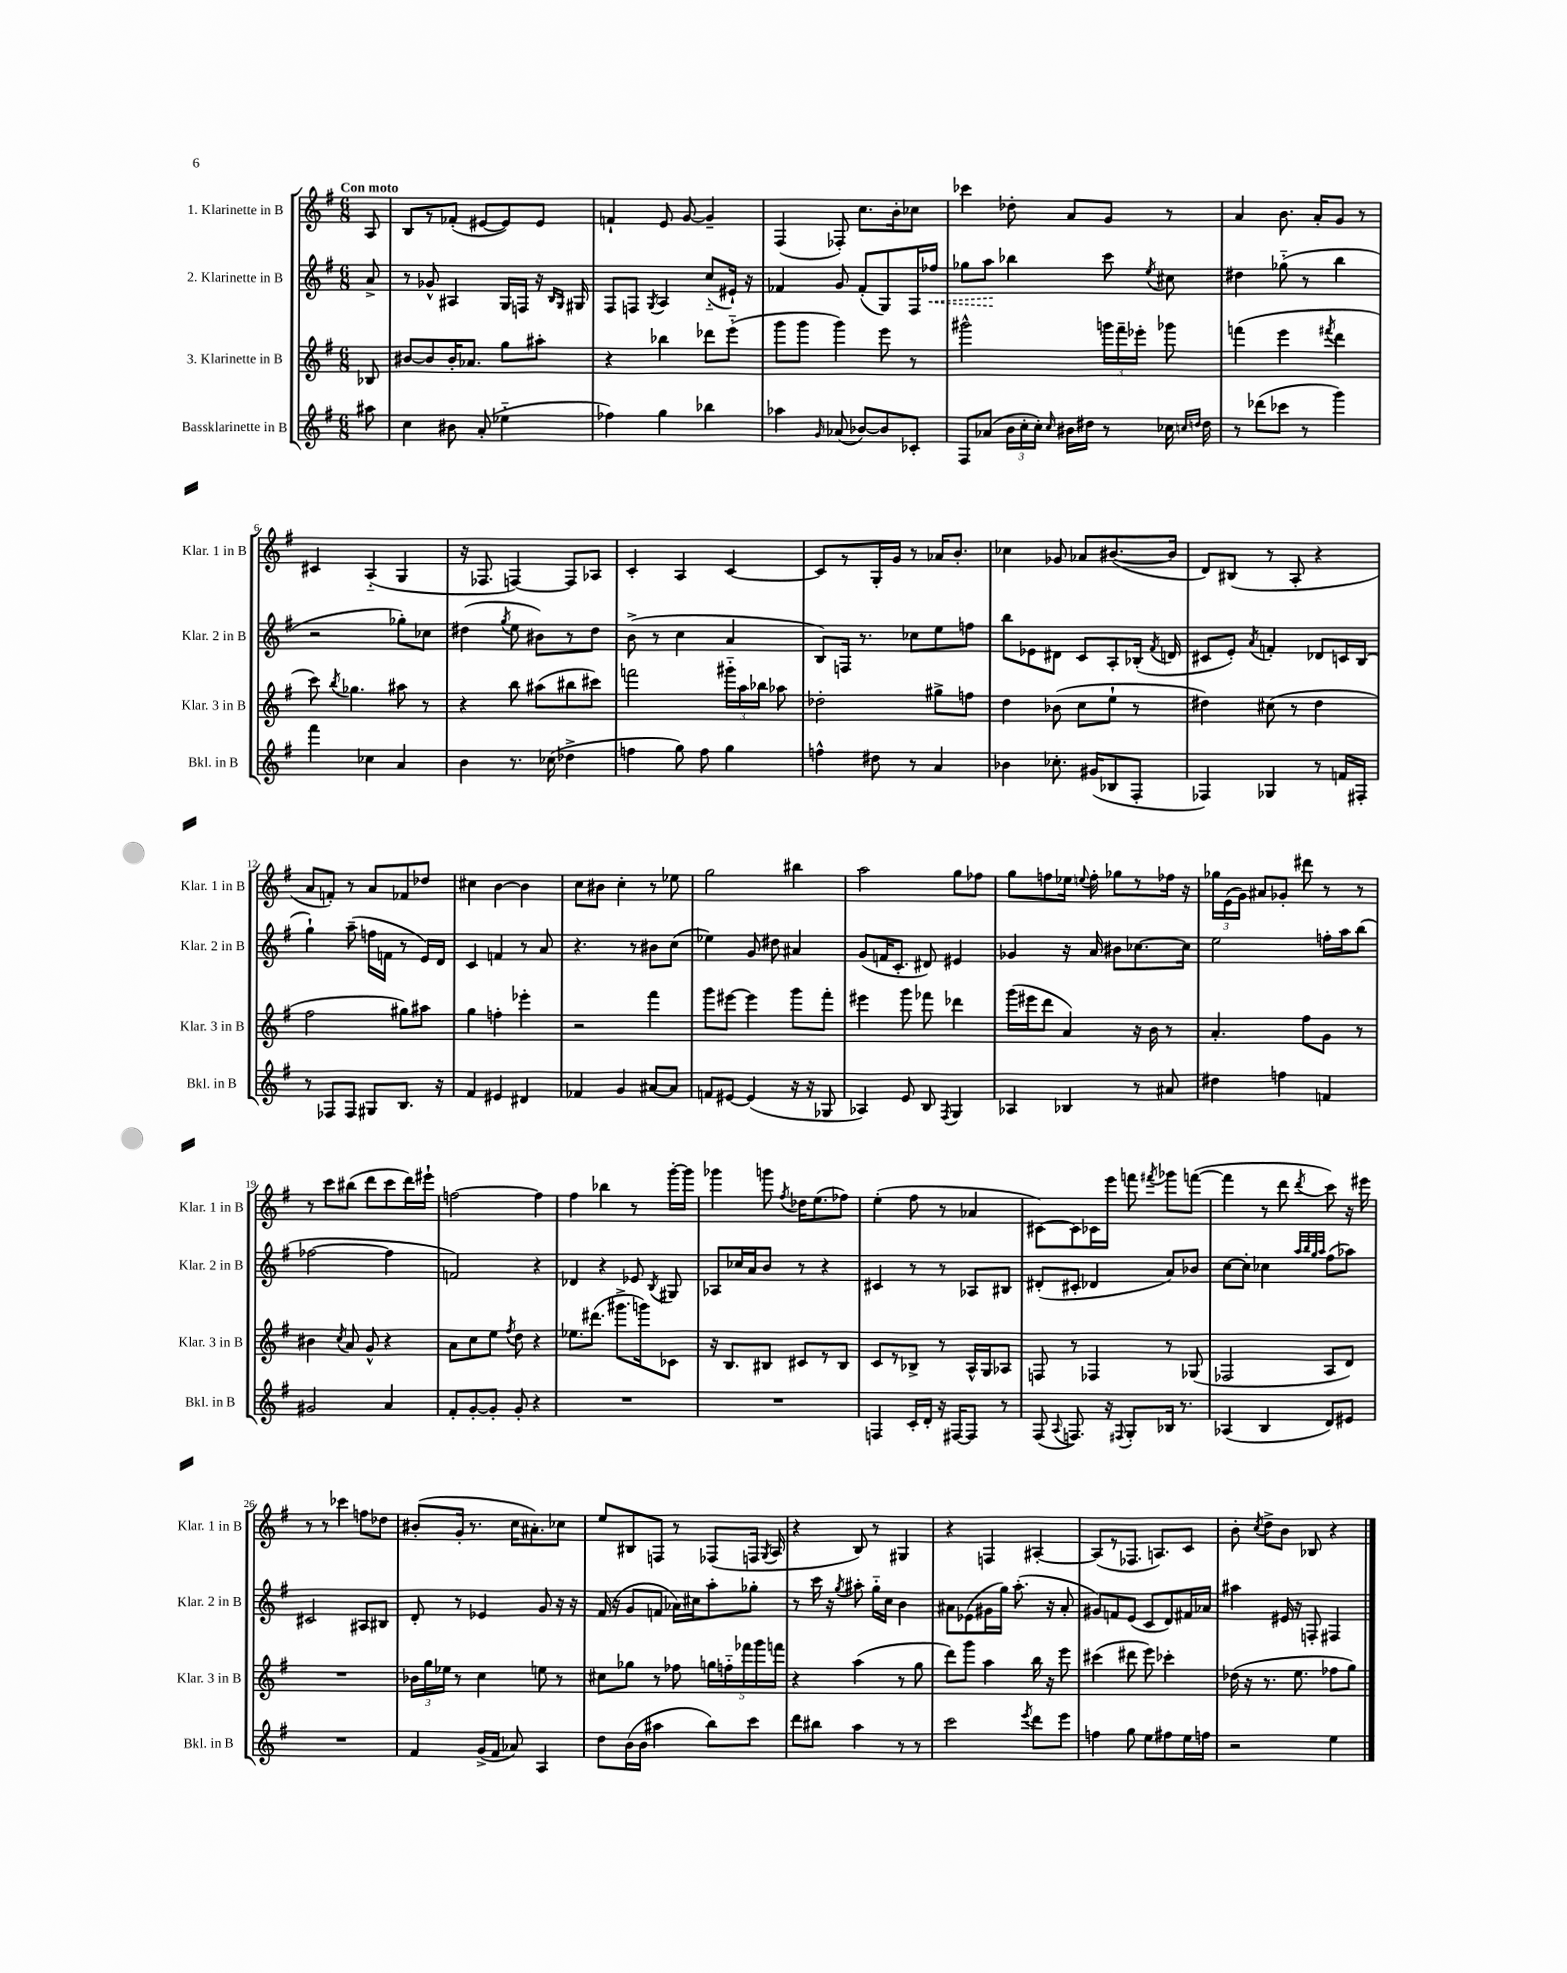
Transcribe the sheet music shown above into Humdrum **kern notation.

**kern	**kern	**kern	**dynam	**kern
*part4	*part3	*part2	*part2	*part1
*staff4	*staff3	*staff2	*staff2	*staff1
*I"Bassklarinette in B	*I"3. Klarinette in B	*I"2. Klarinette in B	*	*I"1. Klarinette in B
*I'Bkl. in B	*I'Klar. 3 in B	*I'Klar. 2 in B	*	*I'Klar. 1 in B
*clefG2	*clefG2	*clefG2	*	*clefG2
*k[f#]	*k[f#]	*k[f#]	*	*k[f#]
*M6/8	*M6/8	*M6/8	*	*M6/8
=	=	=	=	=
!	!	!	!	!LO:TX:a:B:t=Con moto
8aa#X\	8B-X/	8a^/	.	8A/
=1	=1	=1	=1	=1
4cc\	[8b#X/L	8r	.	8B/L
.	8b#/]	8g-X^^/	.	8r
8b#X\	16b#'/K	4A#X/	.	(8f-X'/J
.	8.a-X/J	.	.	.
(8a'/	.	.	.	[8e#X/L
4ee-X\	8gg\L	16G/LL	.	8e#/])
.	.	16Fn/JJ	.	.
.	8aa#X'\J	16r	.	8e#/J
.	.	16qqB/LL	.	.
.	.	16qqG/JJ	.	.
.	.	16G#X/	.	.
=2	=2	=2	=2	=2
4ff-X\)	4r	8F#/L	.	4fn`/
.	.	8Fn/J	.	.
.	.	8qG/	.	.
4gg\	4bb-X\	4A/	.	8e/
.	.	.	.	[8g/
4bb-X\	8ddd-X\L	(8cc/L	.	4g~/]
.	(8eee\J	16e#X`/Jk)	.	.
.	.	16r	.	.
=3	=3	=3	=3	=3
4aa-X\	8ggg\L	4f-X/	.	(4F#/
.	8ggg\J	.	.	.
16qqg/	.	.	.	.
(8a-X/	4ggg\)	8g/	.	8F-X'/)
[8b-X/L)	.	(8f-'/L	.	8.cc\L
8b-/]	8eee\	8G/)	.	.
.	.	.	.	16b'\k
8c-X'/J	8r	16F#/L	.	8cc-X\J
!	!	!	!LO:HP:b	!
.	.	16ff-X/JJ	<	.
=4	=4	=4	=4	=4
8F#/L	2ggg#X^^\	8gg-X\L	.	4ccc-X\
(8a-X/J	.	8aa\J	.	.
24b\LL	.	4bb-X\	[	8dd-X'\
24cc'\	.	.	.	.
24cc'\JJ)	.	.	.	.
16qqcc/	.	.	.	.
16b#X\LL	.	.	.	8a/L
16dd#X\JJ	.	.	.	.
8r	24gggn\LL	8ccc\	.	8g/J
.	24fff#~\	.	.	.
.	24eee-X'\JJ	.	.	.
.	.	8qee/	.	.
16cc-X\	8ggg-X\	8cc#X\	.	8r
16qqccn/LL	.	.	.	.
16qqddn/JJ	.	.	.	.
16dd\	.	.	.	.
=5	=5	=5	=5	=5
8r	(4fffn\	4dd#X\	.	4a/
(8ddd-X\L	.	.	.	.
8ccc-X\J	4eee\	(8gg-X\	.	8.b\
8r	.	8r	.	.
.	.	.	.	16a'/KL
.	8qfff#X/	.	.	.
4ggg\)	4ddd\	4bb\	.	8g/J
.	.	.	.	8r
!!LO:LB:g=z
=6	=6	=6	=6	=6
4fff#\	8ccc\)	2r	.	4c#X/
.	8qbb/	.	.	.
.	4.gg-X\	.	.	.
4cc-X\	.	.	.	(4A/
4a/	8aa#X\	8gg-X'\L)	.	4G/
.	8r	8cc-X\J	.	.
=7	=7	=7	=7	=7
4b\	4r	(4dd#X\	.	16r
.	.	.	.	8.F-X/
.	.	8qgg/	.	.
8.r	8bb\	8ee\	.	[4Fn/)
.	(8aa#X\L	8b#X\L)	.	.
(16cc-X\	.	.	.	.
4dd-X^\	8bb#X\	8r	.	8F/L]
.	8ccc#X\J)	8dd#\J	.	8A-X/J
=8	=8	=8	=8	=8
4ffn\	2fffn\	(8b^\	.	4c'/
.	.	8r	.	.
8gg\)	.	4cc\	.	4A/
8ff\	.	.	.	.
4gg\	24ggg#X\LL	4a/	.	[4c/
.	24aa\	.	.	.
.	24bb-X\JJ	.	.	.
.	8aa-X\	.	.	.
=9	=9	=9	=9	=9
4ffn^^\	2dd-X'\	8B/L)	.	8c/L]
.	.	16Fn/Jk	.	8r
.	.	8.r	.	.
8dd#X\	.	.	.	16G'/L
.	.	.	.	16g/JJ
8r	.	8cc-X\L	.	8r
4a/	8gg#X^\L	8ee\	.	16a-X/KL
.	.	.	.	8.b'/J
.	8ffn\J	8ffn\J	.	.
=10	=10	=10	=10	=10
4b-X\	4dd\	8bb\L	.	4cc-X\
.	.	8e-X\	.	.
8.cc-X'\	(8b-X\	8d#X\J	.	8g-X/
.	8cc\L	8c/L	.	8a-X/L
(16g#X/KL	.	.	.	.
8B-X/	8ee`\J	8A'/	.	([8.b#X/
8F#'/J	8r	(16B-X'/Jk	.	.
.	.	8qf#/	.	.
.	.	16dn/	.	16b#/Jk]
=11	=11	=11	=11	=11
4F-X/)	4dd#X\)	8c#X/L	.	8d/L)
.	.	8e'/J)	.	(8B#X/J
.	.	8qa/	.	.
4G-X/	(8cc#X\	4fn'/	.	8r
.	8r	.	.	8A'/
8r	4dd#\	8d-X/L	.	4r
16fn/LL	.	16cn/L	.	.
16F#X'/JJ	.	(16B/JJ	.	.
!!LO:LB:g=z
=12	=12	=12	=12	=12
8r	2ff#\	4gg`\)	.	8a/L
8F-X/L	.	.	.	8fn'/J)
8F-/J	.	(8aa~\	.	8r
8G#X/L	.	16ffn\LL	.	8a/L
.	.	16fn\JJ	.	.
8.B/J	8gg#X\L)	8r	.	8f-X/
.	8aa#X\J	16e/LL)	.	8dd-X/J
16r	.	16d/JJ	.	.
=13	=13	=13	=13	=13
4f#/	4gg\	4c/	.	4cc#X\
4e#X/	4ffn'\	4fn/	.	[4b\
4d#X/	4eee-X'\	8r	.	4b\]
.	.	8a/	.	.
=14	=14	=14	=14	=14
4f-X/	2r	4.r	.	8cc\L
.	.	.	.	8b#X\J
4g/	.	.	.	4cc'\
.	.	8r	.	.
[8a#X/L	4fff#\	8b#X\L	.	8r
8a#/J]	.	(8cc\J	.	8ee-X\
=15	=15	=15	=15	=15
8fn/L	8ggg\L	4ee-X\)	.	2gg\
[8e#X/J	[8eee#X\J	.	.	.
(4e#/]	4eee#\]	8g/	.	.
.	.	8dd#X\	.	.
16r	8ggg\L	4a#X/	.	4bb#X\
16r	.	.	.	.
8G-X/	8fff#'\J	.	.	.
=16	=16	=16	=16	=16
4A-X/)	4eee#X\	(8g/L	.	2aa\
.	.	16fn/K	.	.
.	.	8.c'/J	.	.
8e/	8ggg\	.	.	.
8B/	8fff-X\	8d#X/)	.	.
8qF#/	.	.	.	.
4G/	4ddd-X\	4e#X/	.	8gg\L
.	.	.	.	8ff-X\J
=17	=17	=17	=17	=17
4A-X/	(16ggg\LL	4g-X/	.	8gg\L
.	16eee#X\J	.	.	.
.	8ddd\J	.	.	8ffn\
4B-X/	4a/)	16r	.	16ee-X\Jk
.	.	.	.	8qqeen/
.	.	16a/	.	16ff'\
.	.	8b#X\L	.	8gg-X\L
8r	16r	[8.cc-X\	.	8r
.	16b\	.	.	.
8a#X/	8r	.	.	16ff-X\Jk
.	.	16cc-\Jk]	.	16r
=18	=18	=18	=18	=18
4dd#X\	4.a'/	2ee\	.	24gg-X\LL
.	.	.	.	(24e\
.	.	.	.	24g\JJ)
.	.	.	.	8a#X/L
4ffn\	.	.	.	8g-X'/J
.	8ff#\L	.	.	8ddd#X\
4fn/	8g\J	16ffn'\LL	.	8r
.	.	16aa\J	.	.
.	8r	(8bb\J	.	8r
!!LO:LB:g=z
=19	=19	=19	=19	=19
2g#X/	4b#X\	[2ff-X\	.	8r
.	.	.	.	8ccc\L
.	8qcc/	.	.	.
.	8a/	.	.	(8bb#X\J
.	8g^^/	.	.	8ddd\L
4a/	4r	4ff-\]	.	8ccc\
.	.	.	.	16ddd\L)
.	.	.	.	16eee#X`\JJ
=20	=20	=20	=20	=20
8f#'/L	8a\L	2fn/)	.	[2ffn\
[8g'/	8cc\	.	.	.
8g'/J]	8ee\J	.	.	.
.	8qff#/	.	.	.
8g'/	8dd\	.	.	.
4r	4r	4r	.	4ff\]
=21	=21	=21	=21	=21
2.r	8.ee-X\L	4d-X/	.	4ff#\
.	(8.ddd#X\J	.	.	.
.	.	4r	.	4bb-X\
.	8.ggg#X^\L	.	.	.
.	.	8e-X/	.	8r
.	16gggn\k)	.	.	.
.	.	8qB/	.	.
.	8c-X\J	8G#X/	.	[16ggg'\LL
.	.	.	.	16ggg\JJ]
=22	=22	=22	=22	=22
2.r	16r	8A-X/L	.	4ggg-X\
.	8.B/L	.	.	.
.	.	16cc-X/L	.	.
.	.	16a/J	.	.
.	8B#X/J	8b/J	.	8gggn\
.	.	.	.	8qff#/
.	8c#X/L	8r	.	16dd-X\KL
.	.	.	.	(8.ee\
.	8r	4r	.	.
.	8B#/J	.	.	8ff-X\J)
=23	=23	=23	=23	=23
4Fn/	8c/L	4c#X/	.	(4ee'\
.	8r	.	.	.
16c'/LL	8B-X^/J	8r	.	8ff#\
16d'/JJ	.	.	.	.
16r	8r	8r	.	8r
[16F#X/KL	.	.	.	.
8F#/J]	16A^^/LL	8A-X/L	.	4a-X/
.	16G/J	.	.	.
8r	8A-X/J	8B#X/J	.	.
=24	=24	=24	=24	=24
(8F#/	8Fn/	(8d#X'/L	.	[8c#X\L)
8qqA/	.	.	.	.
8.Fn/)	8r	8c#X'/J	.	8c#\]
.	4F-X/	4d-X/	.	16c-X\L
16r	.	.	.	16eee\JJ
8qqF#X/	.	.	.	.
8G'/L	.	.	.	8fffn\
.	.	.	.	8qfff#X/
16B-X/Jk	8r	8a/L)	.	8ggg-X\L
8.r	.	.	.	.
.	(8G-X/	8b-X/J	.	([8fffn\J
=25	=25	=25	=25	=25
(4A-X/	2F-X/	[8cc\L	.	4fff\]
.	.	8cc'\J]	.	.
4B/	.	4cc-X\	.	8r
.	.	.	.	8ddd\
.	.	32qqaa/LLL	.	.
.	.	32qqbb/	.	.
.	.	32qqgg/	.	.
.	.	32qqaa/JJJ	.	8qddd/
8d/L)	8A/L	(8ff#\L	.	8ccc\)
8e#X/J	8d/J)	8aa-X\J)	.	16r
.	.	.	.	16eee#X\
!!LO:LB:g=z
=26	=26	=26	=26	=26
2.r	2.r	2c#X/	.	8r
.	.	.	.	8r
.	.	.	.	4ccc-X\
.	.	8A#X/L	.	8ffn\L
.	.	8B#X/J	.	8dd-X\J
=27	=27	=27	=27	=27
4f#/	24b-X\LL	8d'/	.	(8b#X'/L
.	24gg\	.	.	.
.	24ee-X\JJ	.	.	.
.	8r	8r	.	16g'/Jk
.	.	.	.	8.r
(16g^/LL	4cc\	4e-X/	.	.
16f#/JJ	.	.	.	.
8a-X/)	.	.	.	16cc\KL
.	.	.	.	8.a#X'\)
4A/	8een\	8g/	.	.
.	8r	16r	.	8cc-X\J
.	.	16r	.	.
=28	=28	=28	=28	=28
8dd\L	8cc#X\L	(16f#/	.	8ee/L
.	.	16r	.	.
(16b\L	8gg-X\J	8g/L	.	8B#X/
16b\JJ	.	.	.	.
4aa#X\	8r	8fn/J	.	8Fn/J
.	8ff-X\	16a-X\LL)	.	8r
.	.	16cc#X\J	.	.
8bb\L)	20ggn\LL	8aa'\	.	(8F-X/L
.	20ffn\	.	.	.
.	20fff-X\	.	.	.
8ccc\J	.	8gg-X'\J	.	16Fn/Jk
.	20ggg\	.	.	.
.	.	.	.	8qG/
.	.	.	.	16A/
.	20fffn\JJ	.	.	.
=29	=29	=29	=29	=29
8ddd\L	4r	8r	.	4r
8bb#X\J	.	16ccc\	.	.
.	.	16r	.	.
.	.	8qgg/	.	.
4aa\	(4aa\	8aa#X'\	.	8B/)
.	.	16gg\LL	.	8r
.	.	16cc\JJ	.	.
8r	8r	4b\	.	4G#X/
8r	8gg\	.	.	.
=30	=30	=30	=30	=30
2ccc\	8ddd\L)	8a#X\L	.	4r
.	8ggg\J	(8e-X\	.	.
.	4aa\	16g#X\L	.	4Fn/
.	.	16gg\JJ)	.	.
.	.	(8.aa'\	.	.
8qeee/	.	.	.	.
8ddd\L	16bb\	.	.	[4A#X'/
.	16r	16r	.	.
8eee\J	8eee\	8a#'/	.	.
=31	=31	=31	=31	=31
4ffn\	(4ccc#X\	8g#X/L)	.	(8A#/L]
.	.	8fn/	.	8r
8gg\	8ddd#X\	(8e/J	.	8.F-X/J
8ee\L	8eee\)	8c/L	.	.
.	.	.	.	8.An/L)
8ff#X\	4ccc-X'\	8d/)	.	.
16ee\L	.	16f#X/L	.	8c/J
16ffn\JJ	.	16a-X/JJ	.	.
=32	=32	=32	=32	=32
2r	(16dd-X\	4aa#X\	.	8b'\
.	16r	.	.	.
.	.	.	.	8qcc/
.	8.r	.	.	8dd^\L
.	.	16e#X/	.	8b\J
.	8.ee\	16r	.	.
.	.	8Fn'/	.	8B-X/
4ee\	8ff-X\L	4F#X/	.	4r
.	8gg\J)	.	.	.
==	==	==	==	==
*-	*-	*-	*-	*-
